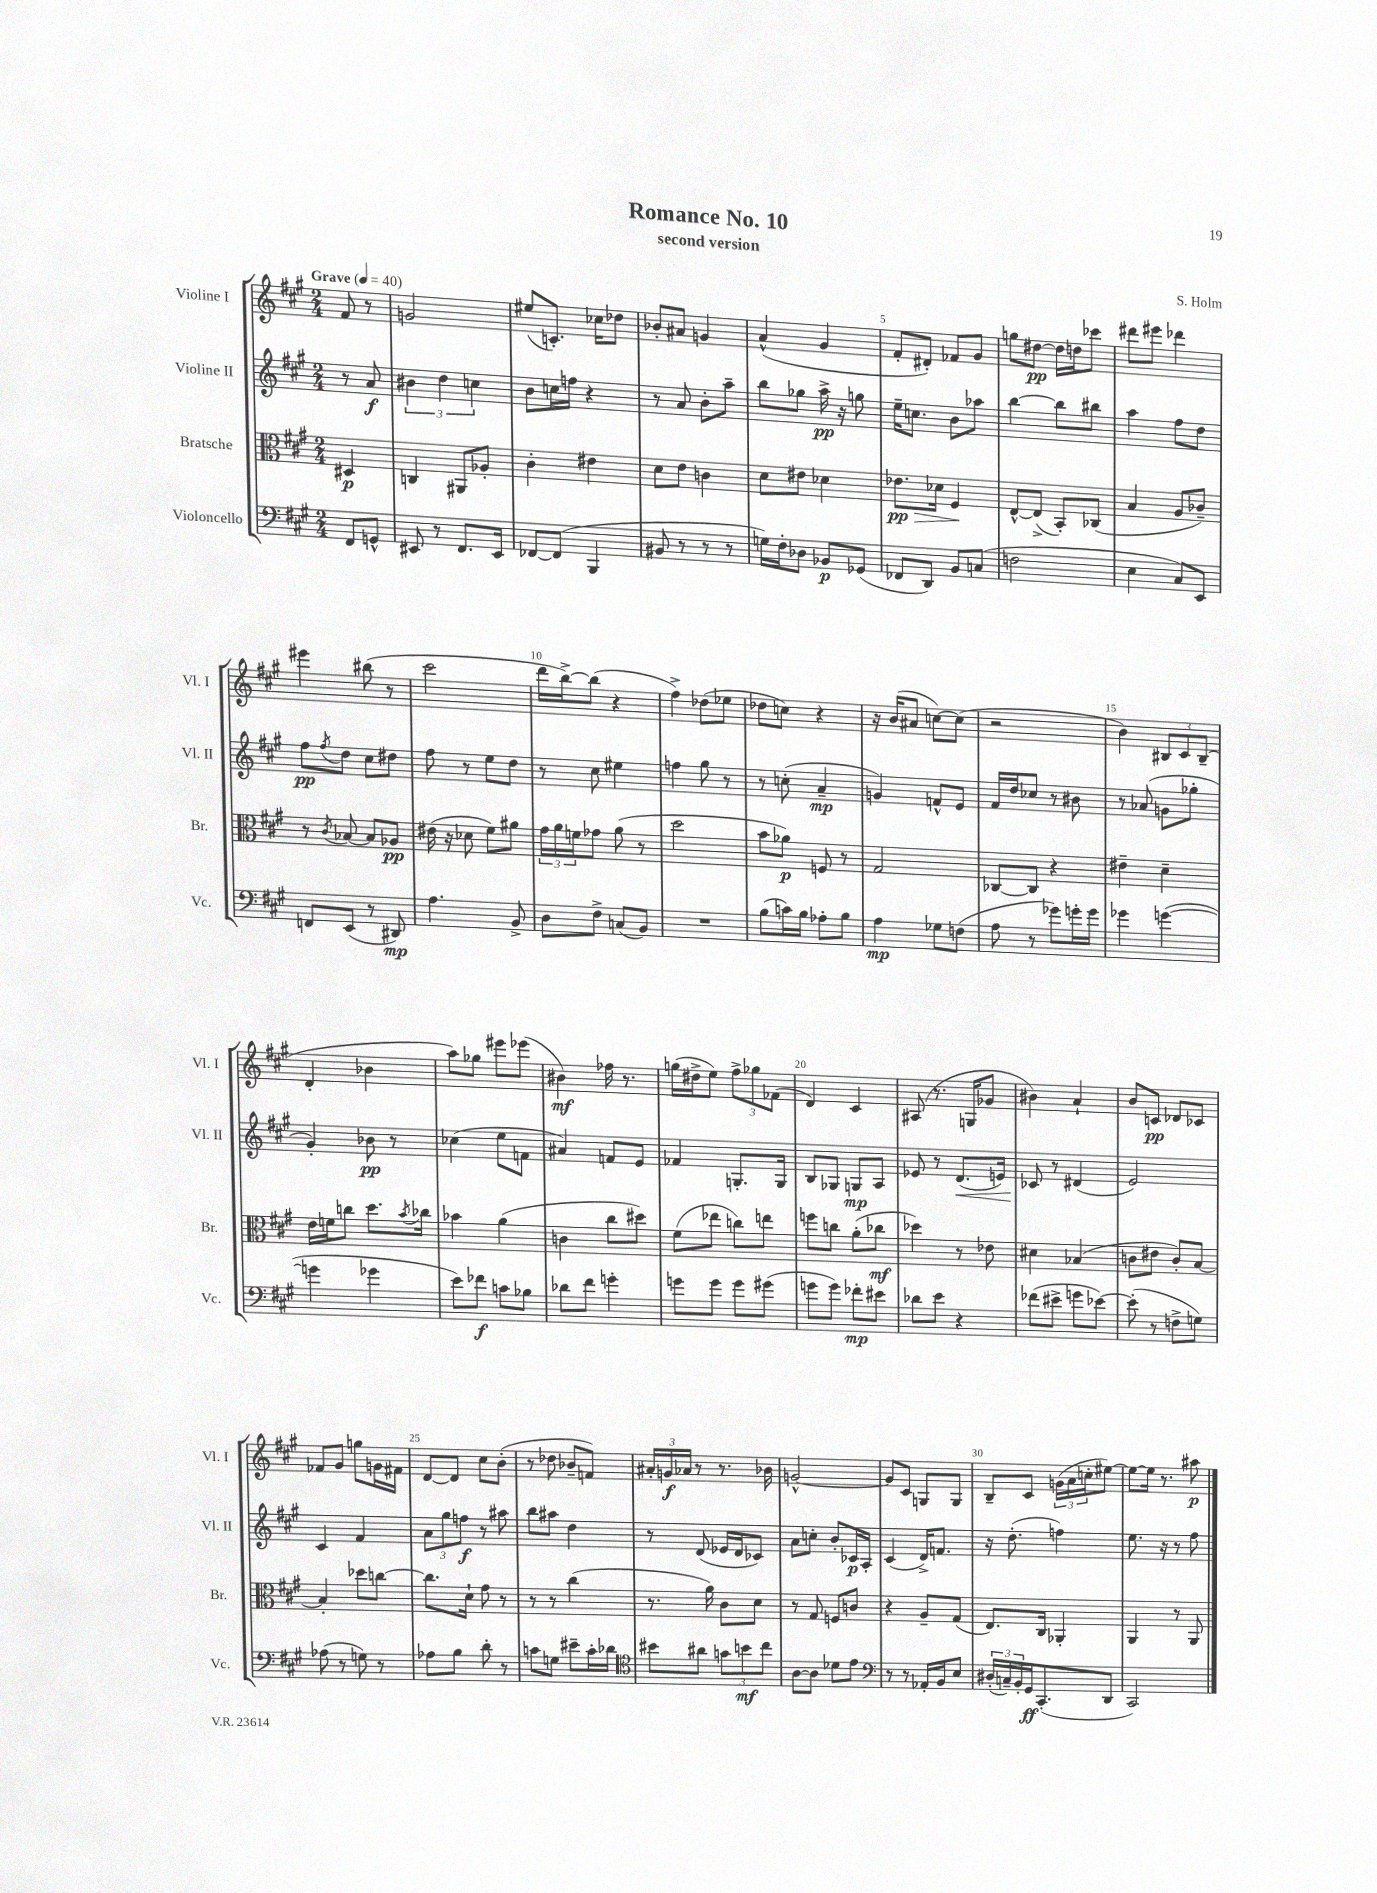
\header { title = "Romance No. 10" composer = "S. Holm" subtitle = "second version" }
<<
\new StaffGroup <<
\new Staff = "s0" \with { instrumentName = "Violine I" shortInstrumentName = "Vl. I" } {
    \clef treble \key a \major \numericTimeSignature \time 2/4 \partial 4 \tempo "Grave" 4 = 40
    fis'8 r8 |
    g'2 |
    eis''8( c'8.-.) ces''16 des''8 |
    bes'8-. ais'8 g'4 |
    a'4-^( gis'4 |
    fis'8-. dis'8-.) fes'8 gis'8 |
    g''8 dis''8~\pp dis''16 d''16 ces'''8 |
    dis'''8 eis'''8 des'''4 |
    eis'''4 bis''8( r8 |
    cis'''2 |
    d'''16 b''16~->) b''8( r4 |
    fis''4->) des''8( ees''8 |
    des''8 c''8) r4 |
    r16 b'16( ais'8 c''8~) c''8( |
    r2 |
    b'4) \tuplet 3/2 { bis8 cis'8 bis8--( } |
    d'4-. bes'4 |
    a''8) ges''8 eis'''8 ees'''8( |
    bis'4\mf) fes''16 r8. |
    g''16( dis''16-> e''8) \tuplet 3/2 { fis''8-> ges''8 fes'8( } |
    d'4) cis'4 |
    ais8( r8. g16 ges'8 |
    bis'4) a'4-! |
    b'8 c'8\pp des'8 ces'8 |
    fes'8 gis'8 g''8 g'16 fis'16 |
    d'8~ d'8 cis''8 b'8-.( |
    r8 des''8 bes'8-- f'8) |
    \tuplet 3/2 { ais'16-. g'16\f aes'16 } r8 r8. bes'16 |
    g'2~-^ |
    g'8 cis'8 g8 g8 |
    b8-- cis'8 \tuplet 3/2 { g'16( a'16 c''16-. } eis''8~) |
    eis''8~ eis''16 r8. ais''8\p \bar "|." |
}
\new Staff = "s1" \with { instrumentName = "Violine II" shortInstrumentName = "Vl. II" } {
    \clef treble \key a \major \numericTimeSignature \time 2/4 \partial 4
    r8 a'8\f |
    \tuplet 3/2 { bis'4 d''4 c''4 } |
    b'8 c''16 f''16 r4 |
    r8 a'8 b'8-. a''8-- |
    b''8 ges''8 a''16->\pp r16 g''8 |
    e''16-- c''8. b'8 aes''8 |
    b''4~ b''8 bis''8 |
    a''4 fis''8 d''8 |
    fis''8\pp \acciaccatura { fis''8 } d''8 cis''8 dis''8 |
    fis''8 r8 e''8 d''8 |
    r8 cis''8 eis''4 |
    f''4 gis''8 r8 |
    r8 c''8-.( a'4--\mp |
    g'4) f'8-^ e'8 |
    fis'16 d''16 ces''8 r8 bis'8 |
    r8 aes'8( g'8 ges''8-. |
    gis'4-.) bes'8\pp r8 |
    ces''4( e''8 f'8 |
    ais'4) f'8 e'8 |
    fes'4 g8.-. g16 |
    b8 ges8 g8\mp a8 |
    ees'8 r8 d'8.\<( e'16) |
    ces'8\! r8 dis'4( |
    e'2) |
    cis'4 fis'4 |
    \tuplet 3/2 { a'8 gis''8 f''8\f } r8 ais''8 |
    b''8 ais''8 d''4 |
    r8 d'8( ees'16 d'16 ces'8) |
    a'8 c''8-. b'8-. ces'16\p a16-. |
    cis'4( d'16->) f'8. |
    r16 d''8.-.( f''4) |
    e''8. r16 r8 fis''8 \bar "|." |
}
\new Staff = "s2" \with { instrumentName = "Bratsche" shortInstrumentName = "Br." } {
    \clef alto \key a \major \numericTimeSignature \time 2/4 \partial 4
    dis4\p |
    c4 ais,8 aes8-. |
    cis'4-. eis'4 |
    d'8 e'8 c'4 |
    d'8 eis'8 des'4 |
    ees'8.\pp\> des'16 fis4\! |
    e8~-^ e8->( b,8-.) ces8( |
    b4 a8 ces'8--) |
    r8 \acciaccatura { cis'8 } bes8~ bes8 aes8\pp |
    eis'16( r16 des'8 fis'8) ais'8 |
    \tuplet 3/2 { gis'16 a'16 f'16 } ges'8 a'8( r8 |
    d''2 |
    b'8 aes'8\p) f8 r8 |
    gis2 |
    ces8~ ces8 r4 |
    eis'4-- d'4-- |
    e'16 f'16 c''8 d''8. \acciaccatura { b'8 } ces''16 |
    bes'4 a'4( |
    c'4 cis''8 dis''8) |
    fis'8( ees''8 c''8) e''8 |
    f''8 c''8 a'8-.( ces''8\mf |
    des''4) r8 ees'8 |
    dis'4 bes4( |
    c'8 eis'8 c'8-.) b8~ |
    b4-. des''8 c''8~ |
    c''8. d'16-! gis'8 r8 |
    r8 r8 cis''4( |
    r8. a'16) cis'8 d'8 |
    r8 gis8 f8 c'8 |
    r4 a8-- gis8( |
    e8.) cis16 aes,4-. |
    a,4 r8 a,8 \bar "|." |
}
\new Staff = "s3" \with { instrumentName = "Violoncello" shortInstrumentName = "Vc." } {
    \clef bass \key a \major \numericTimeSignature \time 2/4 \partial 4
    fis,8 g,8-^ |
    eis,8 r8 fis,8. eis,16 |
    fes,8~ fes,8( b,,4 |
    bis,8 r8 r8 r8 |
    g16) fis16-. des8 bes,8\p ges,8( |
    fes,8 d,8) b,8 c8( |
    f2 |
    e4 cis8) e,8 |
    f,8 e,8( r8 dis,8\mp) |
    a4. b,8-> |
    d8 fis8-> c8( b,8) |
    R2 |
    b8( c'16) b16 aes8-. b8 |
    a4\mp ges8 f8( |
    a8 r8 ges'8) g'16-. g'16 |
    ges'4 g'4~( |
    g'4 ges'4 |
    e'8) fes'8\f c'8 bes8 |
    des'8 fis'8 g'4-. |
    g'8 g'8 g'8 gis'8( |
    g'8 g'8) fes'8-.\mp eis'8 |
    des'8 e'8 r4 |
    fes'8( eis'8-> g'8 ees'8~) |
    ees'8-.( r8 f8-> g8) |
    aes8( r8 g8) r8 |
    aes8 b8 d'8-. r8 |
    c'8 g8 eis'8-- c'16-. des'16 |
    \clef tenor bis'8 ais'8 \tuplet 3/2 { g'8 b'8\mf cis''8 } |
    a8~ a8 des'8 e'8 |
    \clef bass r8 r8 aes,16-. b,16 e8 |
    \tuplet 3/2 { dis16-.( c16--) b,16-. } gis,16\ff cis,8.-.( d,8 |
    cis,2) \bar "|." |
}
>>
>>
\layout { \context { \Score \override BarNumber.break-visibility = ##(#f #t #t) barNumberVisibility = #(every-nth-bar-number-visible 5) } }
